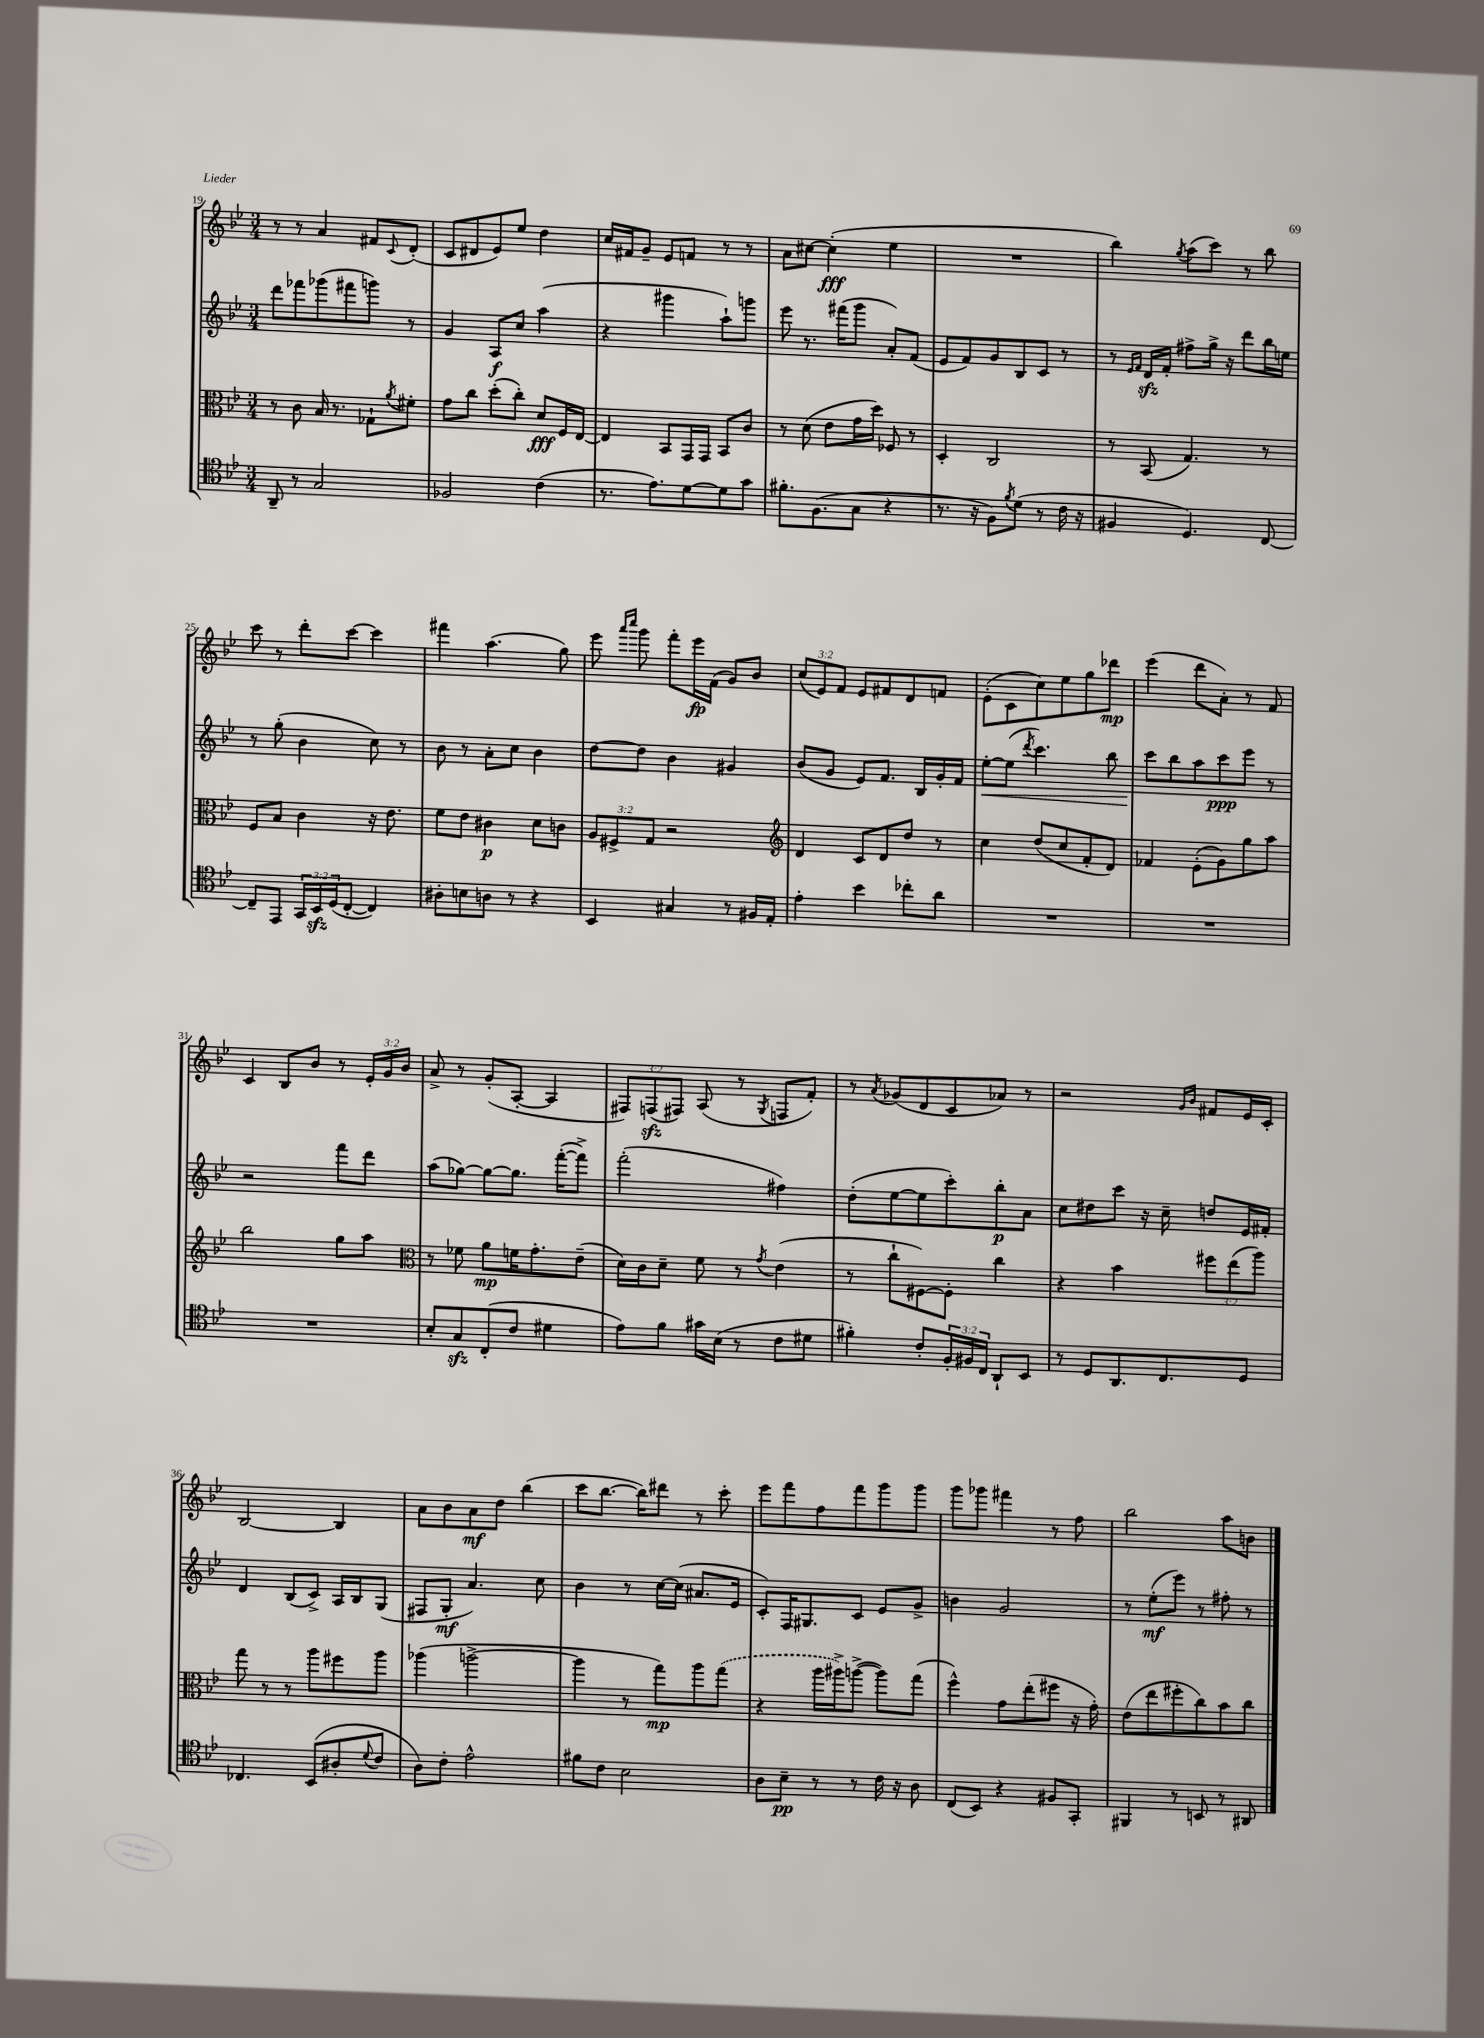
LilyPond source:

<<
\new StaffGroup <<
\new Staff = "s0" {
    \clef treble \key bes \major \numericTimeSignature \time 3/4 \override Staff.TupletNumber.text = #tuplet-number::calc-fraction-text
    r8 r8 a'4 fis'8 \appoggiatura { c'8 } d'8-.( |
    c'8 dis'8 ees'8) ees''8 d''4 |
    c''16 fis'16 g'8-- ees'8 f'8 r8 r8 |
    a'8 cis''8~ cis''4-.\fff( ees''4 |
    R2. |
    bes''4) \acciaccatura { g''8 } a''8( c'''8) r8 bes''8 |
    c'''8 r8 d'''8-. c'''8~ c'''4 |
    fis'''4 a''4.( g''8) |
    ees'''8 \grace { a'''16 c''''16 } g'''8 f'''8-. ees'''16\fp f'16( g'8) bes'8 |
    \tuplet 3/2 { c''8( ees'8) f'8 } ees'8 fis'8 d'8 f'8 |
    ees'8-.( c'8 c''8) ees''8 g''8 des'''8\mp |
    ees'''4( d'''8 a'8-.) r8 f'8 |
    c'4 bes8 bes'8 r8 \tuplet 3/2 { ees'16-. g'16 bes'16 } |
    a'8-> r8 g'8-.( a8~-. a4 |
    \tuplet 3/2 { fis8) f8\sfz( fis8) } a8( r8 \acciaccatura { g8 } f8 f'8-.) |
    r8 \acciaccatura { a'8 } ges'8( d'8 c'8 aes'8) r8 |
    r2 \grace { g'16 bes'16 } fis'8 ees'16 c'16-. |
    bes2~ bes4 |
    a'8 bes'8 a'8\mf d''8 bes''4( |
    c'''8 bes''8.~ bes''16) dis'''8 r8 c'''8-. |
    ees'''8 f'''8 f''8 f'''8 g'''8 g'''8 |
    g'''8 ges'''8 fis'''4 r8 f''8 |
    bes''2 a''8 b'8 \bar "|." |
}
\new Staff = "s1" {
    \clef treble \key bes \major \numericTimeSignature \time 3/4
    d'''8 fes'''8 ges'''8( fis'''8 g'''8) r8 |
    g'4 a8\f c''8 a''4( |
    r4 gis'''4 a''8-!) g'''8 |
    ees'''8 r8. fis'''16( g'''8 a'8-.) f'8( |
    ees'8 f'8) g'8 bes8 c'8 r8 |
    r8 \grace { ees'16 f'16 } d'16\sfz f'16-. fis''8-> g''16-> r16 d'''8 bes''16 e''16 |
    r8 g''8-.( bes'4 c''8) r8 |
    bes'8 r8 a'8-. c''8 bes'4 |
    d''8~ d''8 bes'4 gis'4 |
    bes'8( g'8 ees'8) f'8. bes16 g'16-. f'16 |
    ees''8~-.\< ees''8( \acciaccatura { d'''8 } c'''4.) bes''8 |
    c'''8\! bes''8 a''8 c'''8\ppp ees'''8 r8 |
    r2 f'''8 d'''8 |
    a''8( ges''8~) ges''8~ ges''8. f'''16~-.( f'''8->) |
    f'''2-.( fis''4) |
    d''8-.( ees''8~ ees''8 c'''8-.) bes''8-.\p a'8 |
    c''8 dis''8 c'''8 r16 c''16-- d''8 ees'16 fis'16-. |
    d'4 bes8( c'8->) a16 bes16 g8( |
    fis8 g8-.\mf a'4.) c''8 |
    bes'4 r8 c''16~ c''16( ais'8. ees'16 |
    c'8-.) f16 gis8. c'8 ees'8 g'8-> |
    b'4 g'2 |
    r8 ees''8-.\mf( ees'''8) r8 fis''8-. r8 \bar "|." |
}
\new Staff = "s2" {
    \clef alto \key bes \major \numericTimeSignature \time 3/4 \override Staff.TupletNumber.text = #tuplet-number::calc-fraction-text
    r8 c'8 bes16 r8. ges8-! \acciaccatura { a'8 } fis'8-. |
    g'8 c''8 d''8-.( c''8-.) d'8\fff f16 ees16~ |
    ees4 bes,8 g,16 g,16 bes,8 c'8 |
    r8 d'8( ees'8 g'16 d''16) fes8 r8 |
    d4-. c2 |
    r8 bes,8( g4.) r8 |
    f8 bes8 c'4 r16 ees'8. |
    f'8 ees'8 cis'4\p d'8 c'8 |
    \tuplet 3/2 { a8 fis8-> g8 } r2 |
    \clef treble d'4 c'8 d'8 d''8 r8 |
    c''4 d''8( c''8 f'8-. d'8) |
    fes'4 ees'8-.( g'8) g''8 a''8 |
    bes''2 g''8 a''8 |
    \clef alto r8 fes'8 a'8\mp f'16 g'8.-. ees'8--( |
    d'16) c'16 d'8-- f'8 r8 \acciaccatura { g'8 } ees'4( |
    r8 c''8-! fis8~) fis8-. c''4 |
    r4 bes'4 \tuplet 3/2 { fis''8 ees''8( a''8) } |
    g''8 r8 r8 a''8 fis''8 a''8 |
    aes''4( a''2~-> |
    a''4 r8 g''8\mp) a''8 \once \slurDashed g''8( |
    r4 a''16 ais''16->) a''8~->( a''8) g''8( |
    f''4-^) g'8 ees''8-.( fis''8 r16 g'16-.) |
    ees'8( ees''8 fis''8-. c''8) bes'8 c''8 \bar "|." |
}
\new Staff = "s3" {
    \clef tenor \key bes \major \numericTimeSignature \time 3/4 \override Staff.TupletNumber.text = #tuplet-number::calc-fraction-text
    a,8-- r8 g2 |
    fes2 c'4( |
    r8. ees'8.) d'8~ d'8 g'8 |
    fis'8.-. f8.( g8 r4 |
    r8. r16 f8) \acciaccatura { f'8 } d'8( r8 c'16 r16 |
    fis4 d4.) c8~ |
    c8-- ees,8 \tuplet 3/2 { g,16 bes,16\sfz d16( } c8~-. c4) |
    ais8-. b8 a8 r8 r4 |
    bes,4 gis4 r8 fis16 ees16-. |
    ees'4-. bes'4 ces''8-. a'8 |
    R2. |
    R2. |
    R2. |
    bes8-. g8\sfz c8-.( c'8 dis'4 |
    ees'8) f'8 gis'16 bes16( r8 c'8 dis'8 |
    fis'4-.) c'8-. \tuplet 3/2 { f16-. fis16 c16 } a,8-! bes,8 |
    r8 d8 a,8. c8. d8 |
    ces4. bes,8( ais8-. \appoggiatura { d'8 } c'8 |
    a8) c'8-. ees'2-^ |
    fis'8 c'8 bes2 |
    a8 bes8--\pp r8 r8 c'16 r16 a8 |
    c8( bes,8) r4 fis8 g,8-. |
    fis,4 r8 b,8 r8 ais,8 \bar "|." |
}
>>
>>
\layout { \context { \Score currentBarNumber = #19 } }
